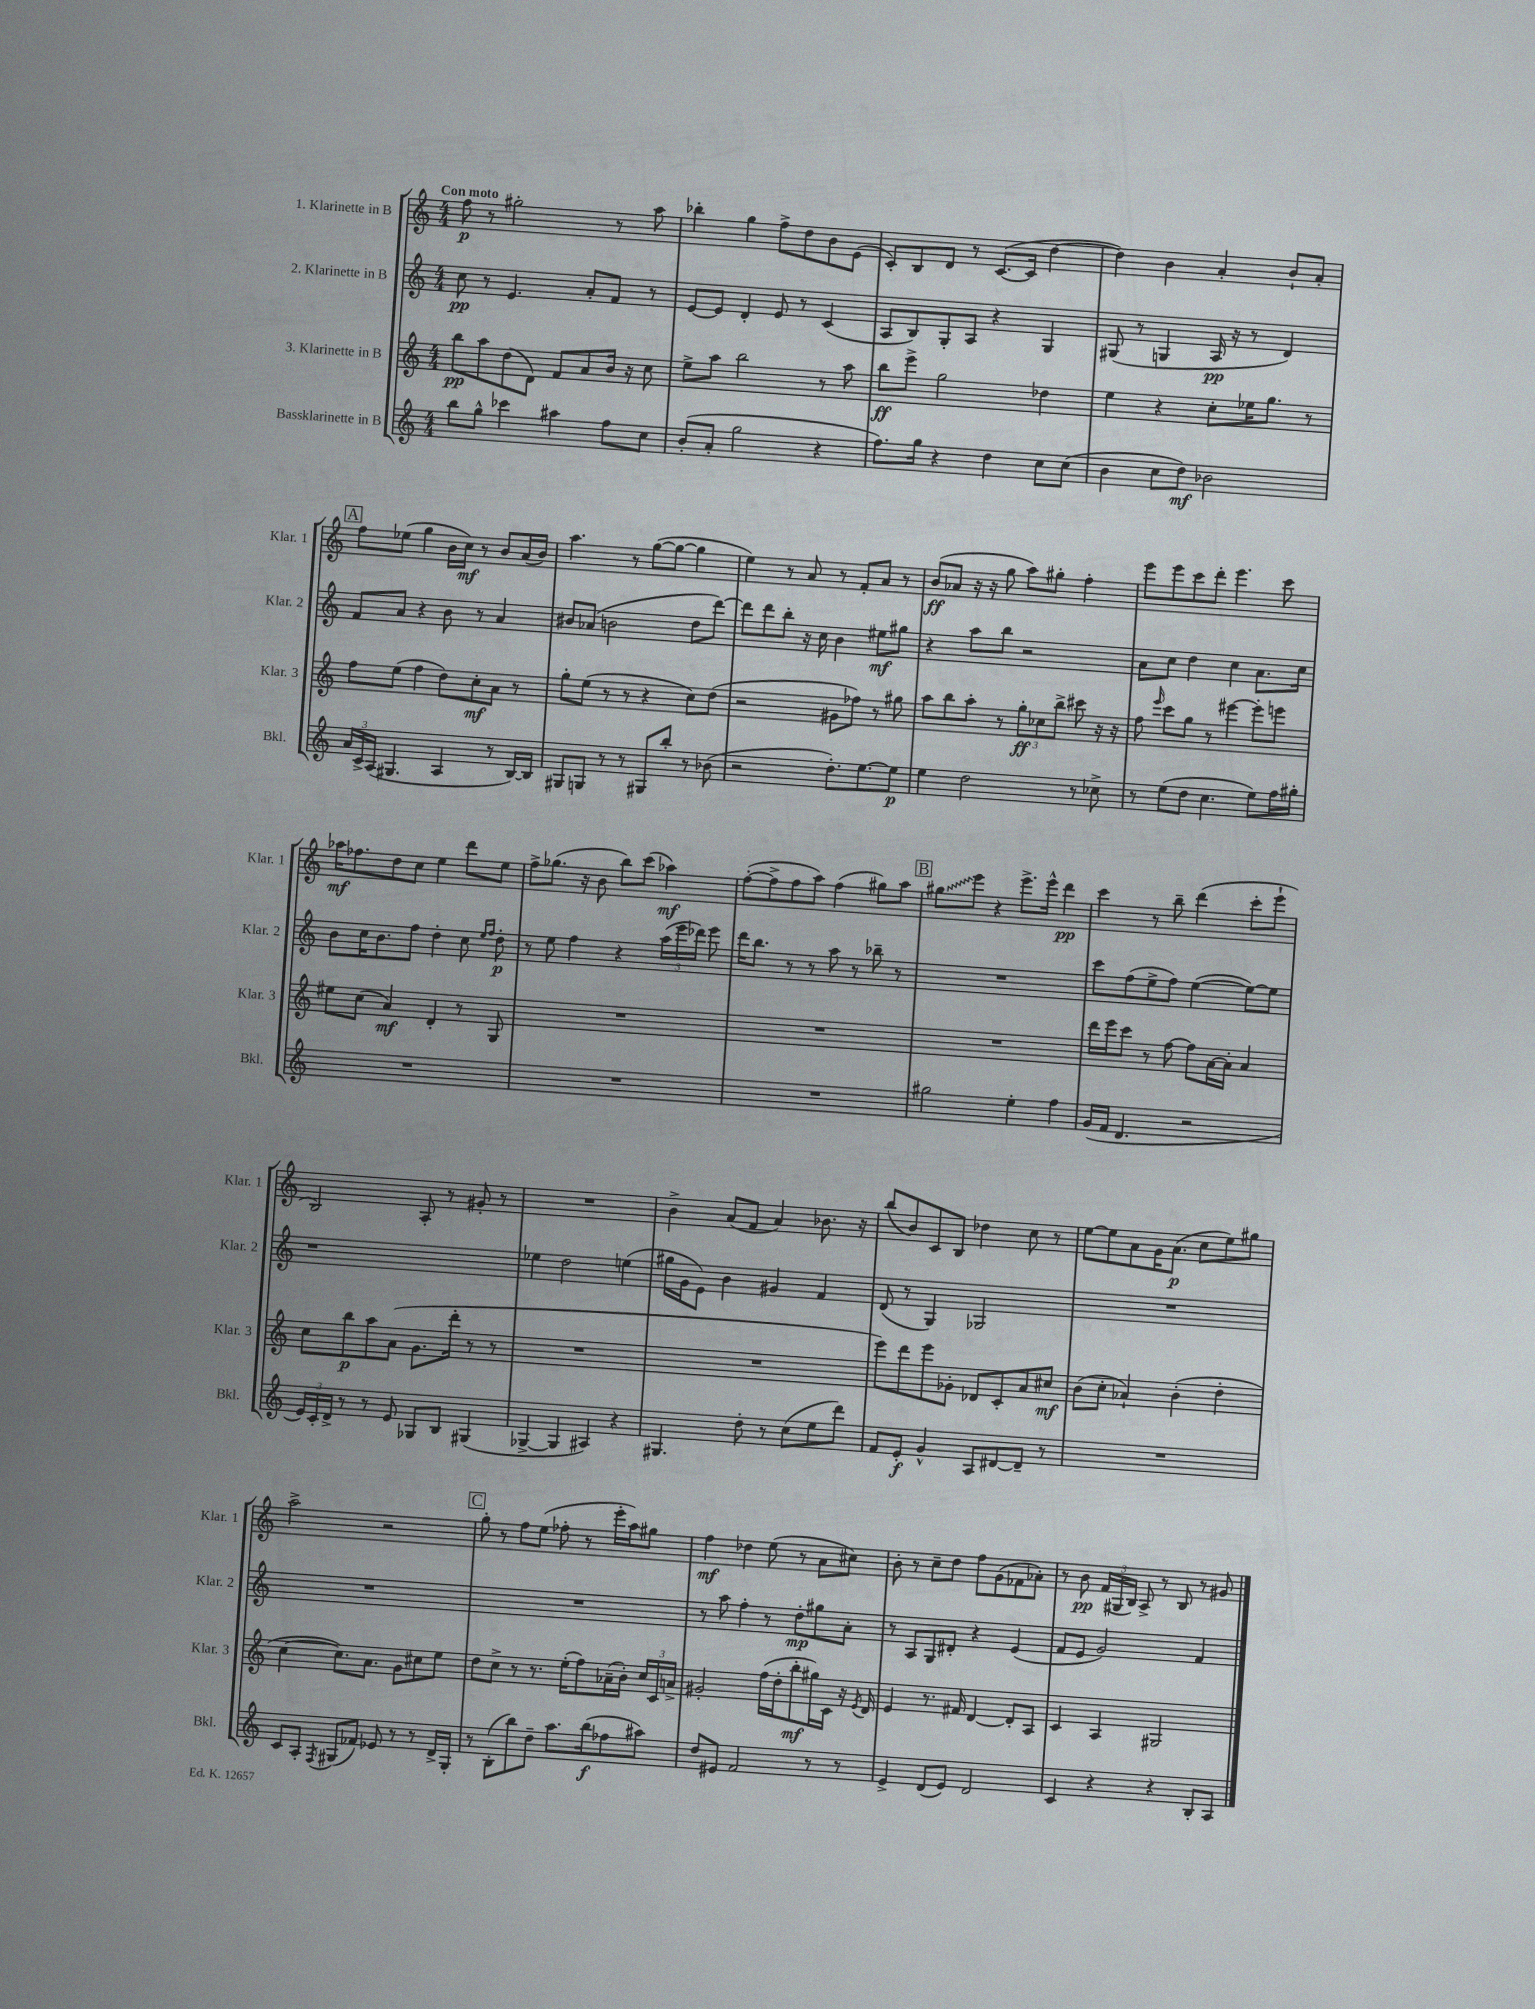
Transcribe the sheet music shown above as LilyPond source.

<<
\new StaffGroup <<
\new Staff = "s0" \with { instrumentName = "1. Klarinette in B" shortInstrumentName = "Klar. 1" } {
    \clef treble \key c \major \numericTimeSignature \time 4/4 \tempo "Con moto"
    \autoBeamOff f''8\p r8 gis''2-. r8 a''8 |
    bes''4-. g''4 f''8[-> d''8 b'8 e'8]( |
    c'8[-.) b8 d'8] r8 c'8.[~( c'16] d''4~ |
    d''4) b'4 a'4-. b'8[-! a'8]-. |
    \mark \markup { \box "A" } f''8[ ees''8]( g''4 b'16[ c''16]\mf) r8 b'8[ a'16( b'16]) |
    a''4. r8 g''8[~( g''8]~ g''4 |
    e''4) r8 a'8 r8 f'8[-. a'8] r8 |
    b'8[\ff( aes'8] r16 r16 g''8 a''8[) gis''8]-. f''4-. |
    e'''8[ e'''8 c'''8 d'''8]-. e'''4. c'''8 |
    aes''16[\mf fes''8. d''8 c''8] e''4 d'''8[ e''8] |
    f''8[-> ges''8.]( r16 b'8 b''8[) c'''8]( aes''4\mf) |
    f''8[~-.( f''8-> f''8 a''8]) f''4( gis''8[) a''8] |
    \mark \markup { \box "B" } \once \override Glissando.style = #'zigzag gis''8[\glissando e'''8] r4 e'''8.[-> e'''16]-^ d'''4\pp |
    c'''4 r8 b''8-- d'''4( c'''8[-. e'''8]-! |
    b2) a8-. r8 gis'8-. r8 |
    R1 |
    b'4-> a'8[( f'8] a'4) bes'8. r16 |
    b''8[( b'8) c'8 b8] des''4 c''8 r8 |
    e''8[~ e''8 a'8 g'16 a'8.]\p( c''8[ e''8) gis''8] |
    a''2-> r2 |
    \mark \markup { \box "C" } g''8-. r8 f''8[ e''8]( fes''8-. r8 e'''16[-. a''16) gis''8] |
    f''4\mf des''4 e''8( r8 a'8[ cis''8]) |
    b'8-. r8 c''8[-- d''8] f''8[ g'8( fes'8 aes'8]-.) |
    r8 b'8\pp \tuplet 3/2 { f'16[( gis16 b16]) } a8-> r8 b8 r8 gis'8 \bar "|." |
}
\new Staff = "s1" \with { instrumentName = "2. Klarinette in B" shortInstrumentName = "Klar. 2" } {
    \clef treble \key c \major \numericTimeSignature \time 4/4
    \autoBeamOff c''8\pp r8 e'4. a'8[-. f'8] r8 |
    e'8[~ e'8] d'4-. e'8 r8 c'4( |
    a8[ b8) g8-. a8] r4 g4 |
    gis8( r8 g4 a16\pp r16 r8 d'4) |
    \mark \markup { \box "A" } f'8[ a'8] r4 b'8 r8 a'4 |
    bis'8[ aes'8]( b'2 d''8[ d'''8]~) |
    d'''8[ d'''8 b''8]-. r16 c''16 b'4 eis''8[\mf gis''8] |
    r4 a''8[ b''8] r2 |
    a'8[ c''8] d''4 c''4 a'8.[ c''16] |
    b'8[ c''16 b'8. f''8] d''4-. c''8 \grace { e''16[ f''16] } d''8-.\p |
    r8 e''8 f''4 r4 \tuplet 3/2 { a''16[( e'''16 des'''16]) } e'''8 |
    d'''16[ b''8.] r8 r8 a''8 r8 bes''8-- r8 |
    \mark \markup { \box "B" } R1 |
    c'''8[ f''8( e''8-> f''8]) e''4~( e''8[~) e''8] |
    r1 |
    ees''4 d''2 e''4( |
    gis''16[ g'16 e'8]) b'4 gis'4 f'4 |
    d'8( r8 g4) ges2 |
    R1 |
    R1 |
    \mark \markup { \box "C" } R1 |
    r8 a''8 f''4-. r8 d''8[-.\mp gis''8 a'8]-. |
    r8 a8[ g8 dis'8]-. r4 e'4( |
    f'8[ e'8] g'2) f'4 \bar "|." |
}
\new Staff = "s2" \with { instrumentName = "3. Klarinette in B" shortInstrumentName = "Klar. 3" } {
    \clef treble \key c \major \numericTimeSignature \time 4/4
    \autoBeamOff b''8[\pp a''8 d''8( d'8]) f'8[ a'8 b'16] r16 c''8 |
    e''8[-> a''8] b''2 r8 a''8 |
    b''8[\ff e'''8]-> g''2 des''4 |
    e''4 r4 c''8[-. ees''16 g''8.] r8 |
    \mark \markup { \box "A" } f''8[ e''8]( f''4 d''8[) c''8-.\mf a'8] r8 |
    g''8[-. e''8]( r8 r8 r4 c''8[) d''8]( |
    r2 gis'8[ fes''8]) r8 gis''8 |
    a''8[ b''8 a''8]-. r8 \tuplet 3/2 { g''8[-.\ff ces''8 b''8]-> } cis'''8 r16 r16 |
    f''8 \grace { e'''16 } c'''8[ g''8] r8 eis'''4~ eis'''8[-. e'''8] |
    eis''8[ c''8]( a'4\mf) d'4-. r8 g8 |
    R1 |
    R1 |
    \mark \markup { \box "B" } R1 |
    d'''16[ e'''16 c'''8] r8 f''8~ f''8[ a'16~ a'16]-. a'4 |
    c''8[ b''8\p a''8 a'8]( g'8.[ d'''16]-. r8 r8 |
    R1 |
    R1 |
    e'''8[) d'''8 e'''8 ges'8]-. des'8[ c'8-. a'8 cis''8]\mf |
    b'8[( c''8]-. aes'4-!) b'4-.( d''4-. |
    c''4~ c''8.[) a'8.] g'8[ cis''8 e''8] |
    \mark \markup { \box "C" } d''8[ c''8]-> r8 r8. e''16[-.( f''8) aes'16--( b'16]-.) \tuplet 3/2 { c''16[ c'16 a'16]-> } |
    gis'2-. f''16[( d''16-. b''8-.\mf gis''16) c'16] r16 \acciaccatura { e'8 } d'16 |
    e'4 r8. fis'16 d'4~ d'8[-. a8] |
    c'4 a4 gis2 \bar "|." |
}
\new Staff = "s3" \with { instrumentName = "Bassklarinette in B" shortInstrumentName = "Bkl." } {
    \clef treble \key c \major \numericTimeSignature \time 4/4
    \autoBeamOff b''8[ g''8]-^ ces'''4 ais''4 f''8[ c''8] |
    b'8[-.( a'8]-. g''2 r4 |
    f''8.[) g''16] r4 d''4 c''8[ c''8]( |
    b'4 c''8[ d''8]\mf) bes'2 |
    \mark \markup { \box "A" } \tuplet 3/2 { a'16[ c'16-> a16]( } gis4. a4 r8 b16[~) b16] |
    gis8[ g8] r8 r8 gis8[ b''8]-. r8 bes'8( |
    r2 d''8.[-.) e''8.~ e''8]\p |
    e''4 d''2 r8 ces''8-> |
    r8 e''8[( d''8] c''4. e''8[) f''16 gis''16]-. |
    R1 |
    R1 |
    R1 |
    \mark \markup { \box "B" } gis''2 e''4-. f''4 |
    g'16[( f'16] d'4. r2 |
    \tuplet 3/2 { e'16[) c'16-. d'16]-> } r8 r8 e'8 ges8[ b8] gis4( |
    ges4~-> ges4 ais4) r4 |
    gis4. d''8-. r8 c''8[( e''8 d'''8]) |
    f'8[ e'8]-.\f g'4-^ a8[ dis'8~ dis'8]-- r8 |
    R1 |
    c'8[ a8]-. \acciaccatura { f8 } gis8[( fes'8]) ees'8 r8 r8 d'16[-> gis16]-. |
    \mark \markup { \box "C" } r8 b8[-.( b''8) d''8]-- a''8.[ b''16\f( fes''8 ais''8]) |
    d''8[ eis'8] f'2 r8 r8 |
    e'4-> d'8[( e'8]) d'2 |
    c'4 r4 r4 b8[-. a8] \bar "|." |
}
>>
>>
\layout { \context { \Score \remove "Bar_number_engraver" } }
